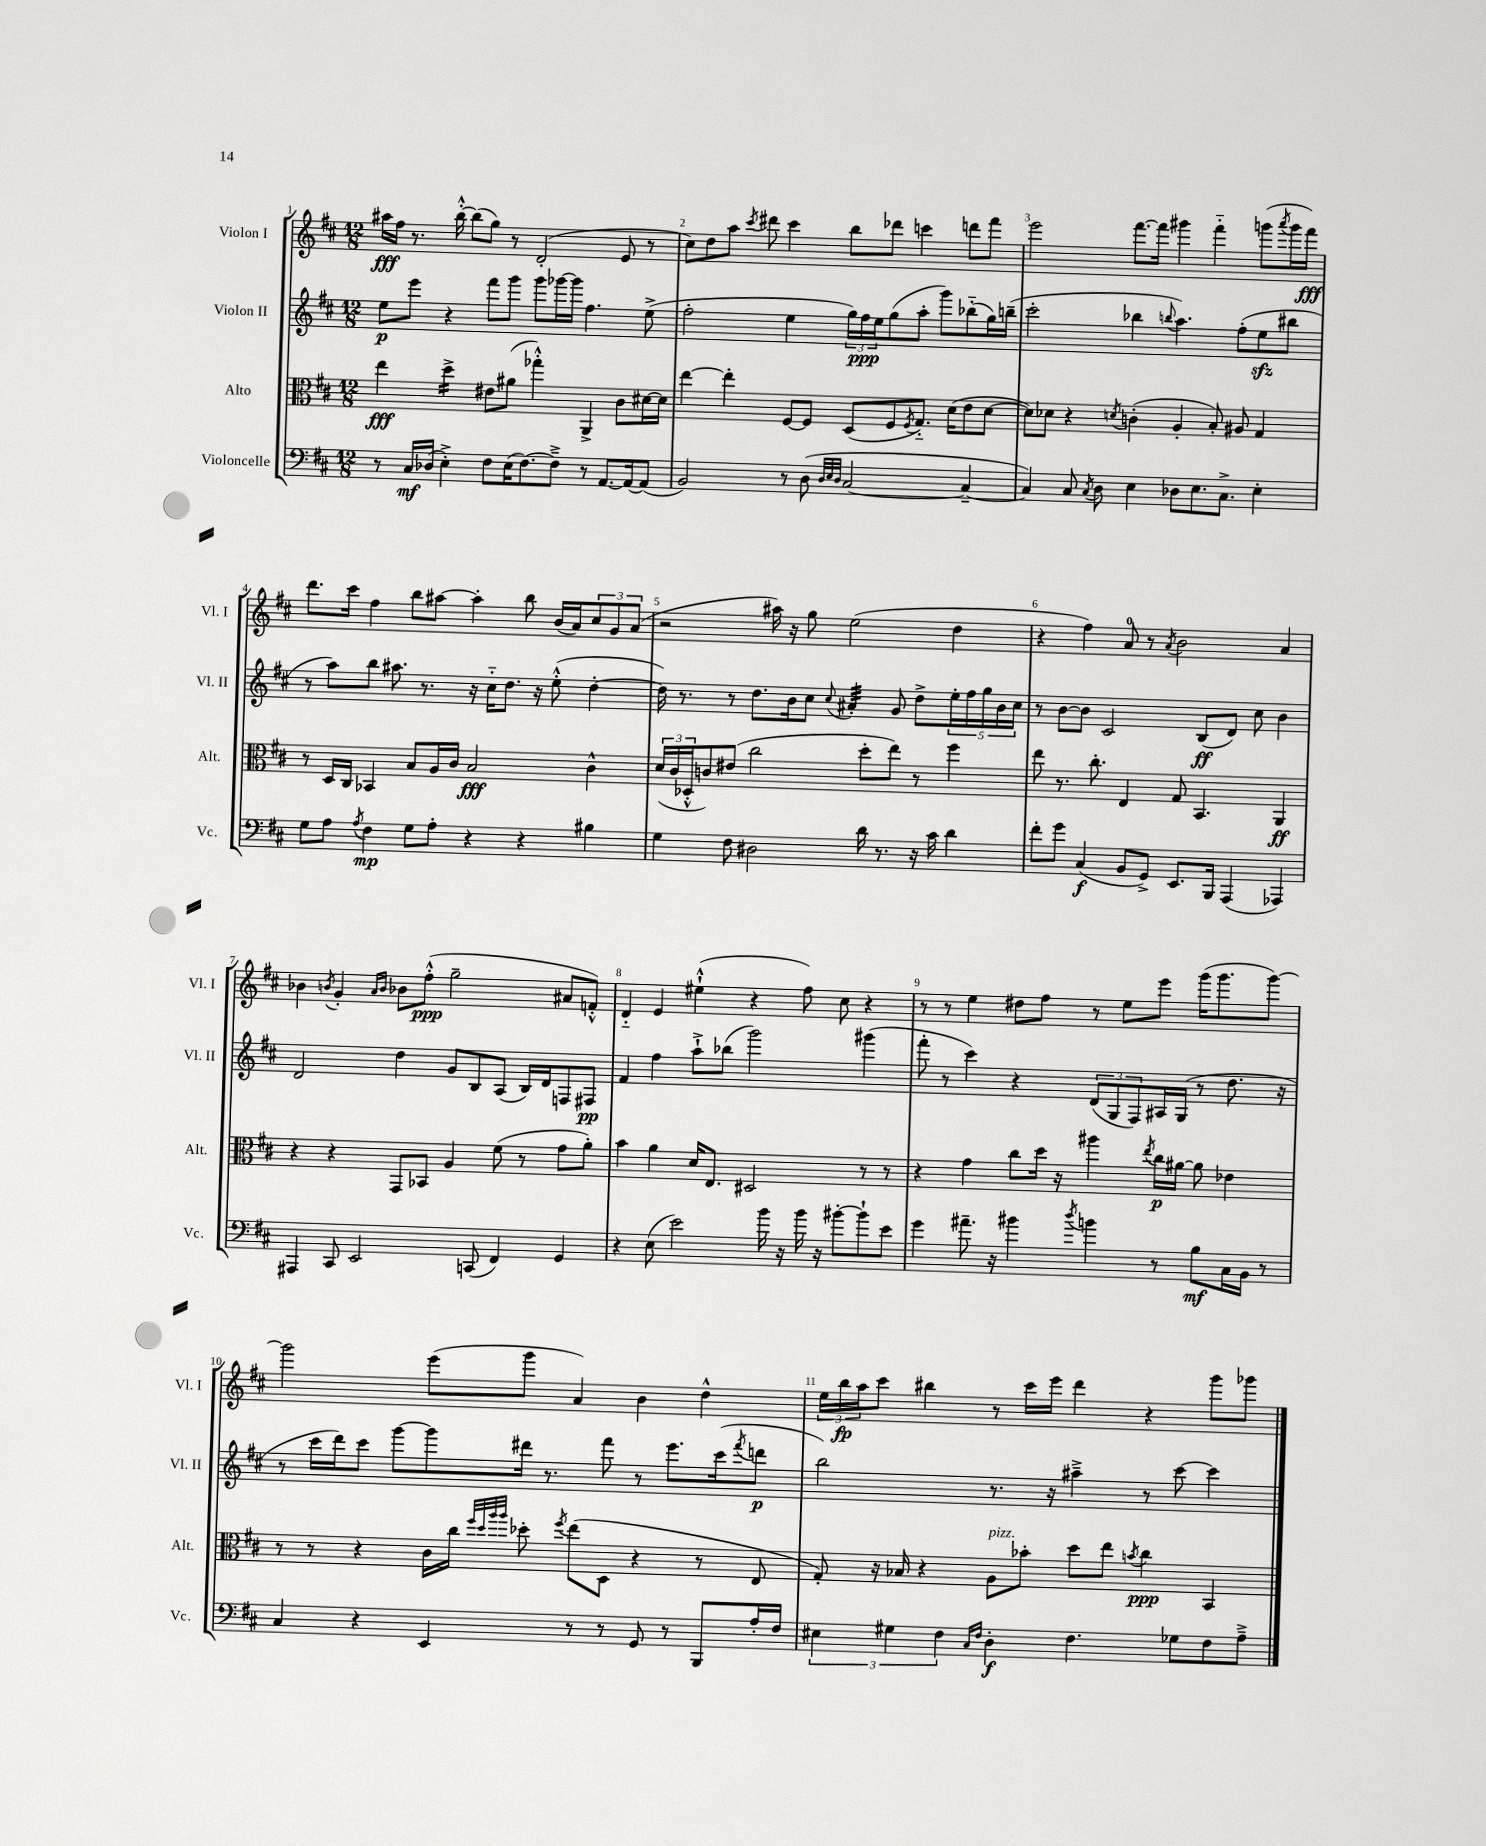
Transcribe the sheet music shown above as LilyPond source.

<<
\new StaffGroup <<
\new Staff = "s0" \with { instrumentName = "Violon I" shortInstrumentName = "Vl. I" } {
    \clef treble \key d \major \numericTimeSignature \time 12/8
    ais''16\fff fis''16 r8. b''16~-.-^ b''8( g''8) r8 d'2-.( e'8 r8 |
    cis''8) d''8 a''8 \acciaccatura { cis'''8 } dis'''8 cis'''4 b''8 des'''8 c'''4 d'''8 fis'''8 |
    e'''2 fis'''8.~ fis'''16 gis'''4 fis'''4-_ g'''8( \acciaccatura { a'''8 } g'''16 fis'''16\fff) |
    d'''8. cis'''16 fis''4 b''8 ais''8~ ais''4-. b''8 b'16( a'16) \tuplet 3/2 { cis''8 g'8 a'8( } |
    r2 ais''16) r16 g''8 e''2( d''4 |
    r4 fis''4) a'8-0 r8 \acciaccatura { a'8 } b'2 a'4 |
    bes'4 \acciaccatura { b'8 } g'4-. \grace { a'16 b'16 } bes'8 fis''8-.-^\ppp( g''2-- ais'8 f'8-.-^) |
    d'4-_ e'4 eis''4-!-^( r4 fis''8) cis''8 r4 |
    r8 r8 e''4 dis''8 fis''8 r8 e''8 e'''8 g'''16( g'''8. g'''8~) |
    g'''2 e'''8( g'''8 a'4) b'4 d''4-^ |
    \tuplet 3/2 { e''16 b''16\fp a''16 } cis'''8 bis''4 r8 cis'''16 e'''16 d'''4 r4 g'''8 ges'''8 \bar "|." |
}
\new Staff = "s1" \with { instrumentName = "Violon II" shortInstrumentName = "Vl. II" } {
    \clef treble \key d \major \numericTimeSignature \time 12/8
    e''8\p e'''8 r4 fis'''8 g'''8 g'''8 ges'''16~ ges'''16 fis''4. e''8->( |
    fis''2-. e''4 \tuplet 3/2 { g''16) fis''16\ppp e''16 } g''8( a''8-. g'''8) bes''8-_( g''16) b''16--( |
    cis'''2-. bes''4 \appoggiatura { b''8 } a''4.) fis''8-.( e''8\sfz bis''8 |
    r8 a''8) b''8 ais''8. r8. r16 cis''16-_ d''8. r16 e''8-.-^( d''4~-. |
    d''16) r8. r8 d''8. b'16 cis''8 \appoggiatura { cis''8 } ais'4:32-. g'8 d''8-> \tuplet 5/4 { e''16-. fis''16 g''16 b'16 cis''16 } |
    r8 b'8~ b'8 cis'2 b8\ff( d'8) cis''8 b'4 |
    d'2 d''4 g'8 b8 a8( b16) d'16 f8 fis8\pp |
    fis'4 fis''4 a''8-!-> bes''8( g'''2) gis'''4( |
    fis'''8-. r8 cis'''4) r4 \tuplet 3/2 { d'8( g8 fis8) } ais16 g16( r8 d''8. r16 |
    r8 cis'''16 d'''16) cis'''8 g'''8~ g'''8 dis'''16 r8. fis'''8 r8 e'''8. cis'''16( \acciaccatura { fis'''8 } d'''8\p |
    b''2) r8. r16 ais''4---> r8 cis'''8~ cis'''4 \bar "|." |
}
\new Staff = "s2" \with { instrumentName = "Alto" shortInstrumentName = "Alt." } {
    \clef alto \key d \major \numericTimeSignature \time 12/8
    e''4\fff d''4:16-> eis'8 ais'8( ges''4-.-^) a,4-> cis'8 dis'16~ dis'16 |
    e''4~ e''4-. fis8~ fis8 d8( fis8 \acciaccatura { fis8 } g8.-_) d'16( e'8 d'8~ |
    d'8) des'8 r4 \acciaccatura { d'8 } c'4-.( a4-. b8-.) ais8 g4 |
    r8 d16 cis16 bes,4 b8 a16 cis'16 b2\fff cis'4-^ |
    \tuplet 3/2 { d'16( cis'16 des16-.-^ } c'8) eis'8( cis''2 d''8-. e''8) r8 fis''4 |
    e''8 r8. cis''8.-. e4 g8 b,4. a,4\ff |
    r4 r4 g,8 bes,8 a4 fis'8( r8 g'8 a'8-.) |
    b'4 a'4 d'16 e8. dis2 r8 r8 |
    r4 g'4 cis''8 d''16 r16 ais''4 \acciaccatura { e''8 } cis''16\p ais'16~ ais'8 ees'4 |
    r8 r8 r4 cis'16 cis''16 \grace { fis''32 d''32 a''32 a''32 } des''8-. \acciaccatura { fis''8 } e''8( d8 r4 r8 e8 |
    g8-.) r16 bes16 r4 a8^\markup { \italic "pizz." } bes'8-. d''8 e''8 \acciaccatura { b'8 } cis''4\ppp b,4 \bar "|." |
}
\new Staff = "s3" \with { instrumentName = "Violoncelle" shortInstrumentName = "Vc." } {
    \clef bass \key d \major \numericTimeSignature \time 12/8
    r8 cis16\mf des16( e4-.->) fis8 e16( fis8.~) fis8---> r8 a,8.~ a,16~ a,8( |
    b,2) r8 d8( \grace { d32 e32 d32 } cis2~ cis4~-- |
    cis4) cis8 \acciaccatura { cis8 } d8 e4 des8 e8. cis8.-> e4-. |
    g8 a8 \acciaccatura { a8 } fis4\mp g8 a8-. r4 r4 bis4 |
    g4 fis8 dis2 d'16 r8. r16 cis'16 d'4 |
    fis'8-. g'8 cis4\f( b,8 g,8->) e,8. b,,16 a,,4( aes,,4) |
    ais,,4 cis,8 e,2 c,8( fis,4) g,4 |
    r4 e8( e'2) b'16 r16 b'16 r16 bis'8~-. bis'8-! e'8 |
    g'4 ais'8.-- r16 bis'4 \acciaccatura { d''8 } b'4 r8 b8\mf cis16 b,16 r8 |
    cis4 r4 e,4 r8 r8 g,8 r8 b,,8 a16-. fis16 |
    \tuplet 3/2 { eis4 gis4 fis4 } \grace { cis16 fis16 } d4-.\f fis4. ges8 fis8 a8---> \bar "|." |
}
>>
>>
\layout { \context { \Score \override BarNumber.break-visibility = ##(#f #t #t) barNumberVisibility = #all-bar-numbers-visible } }
